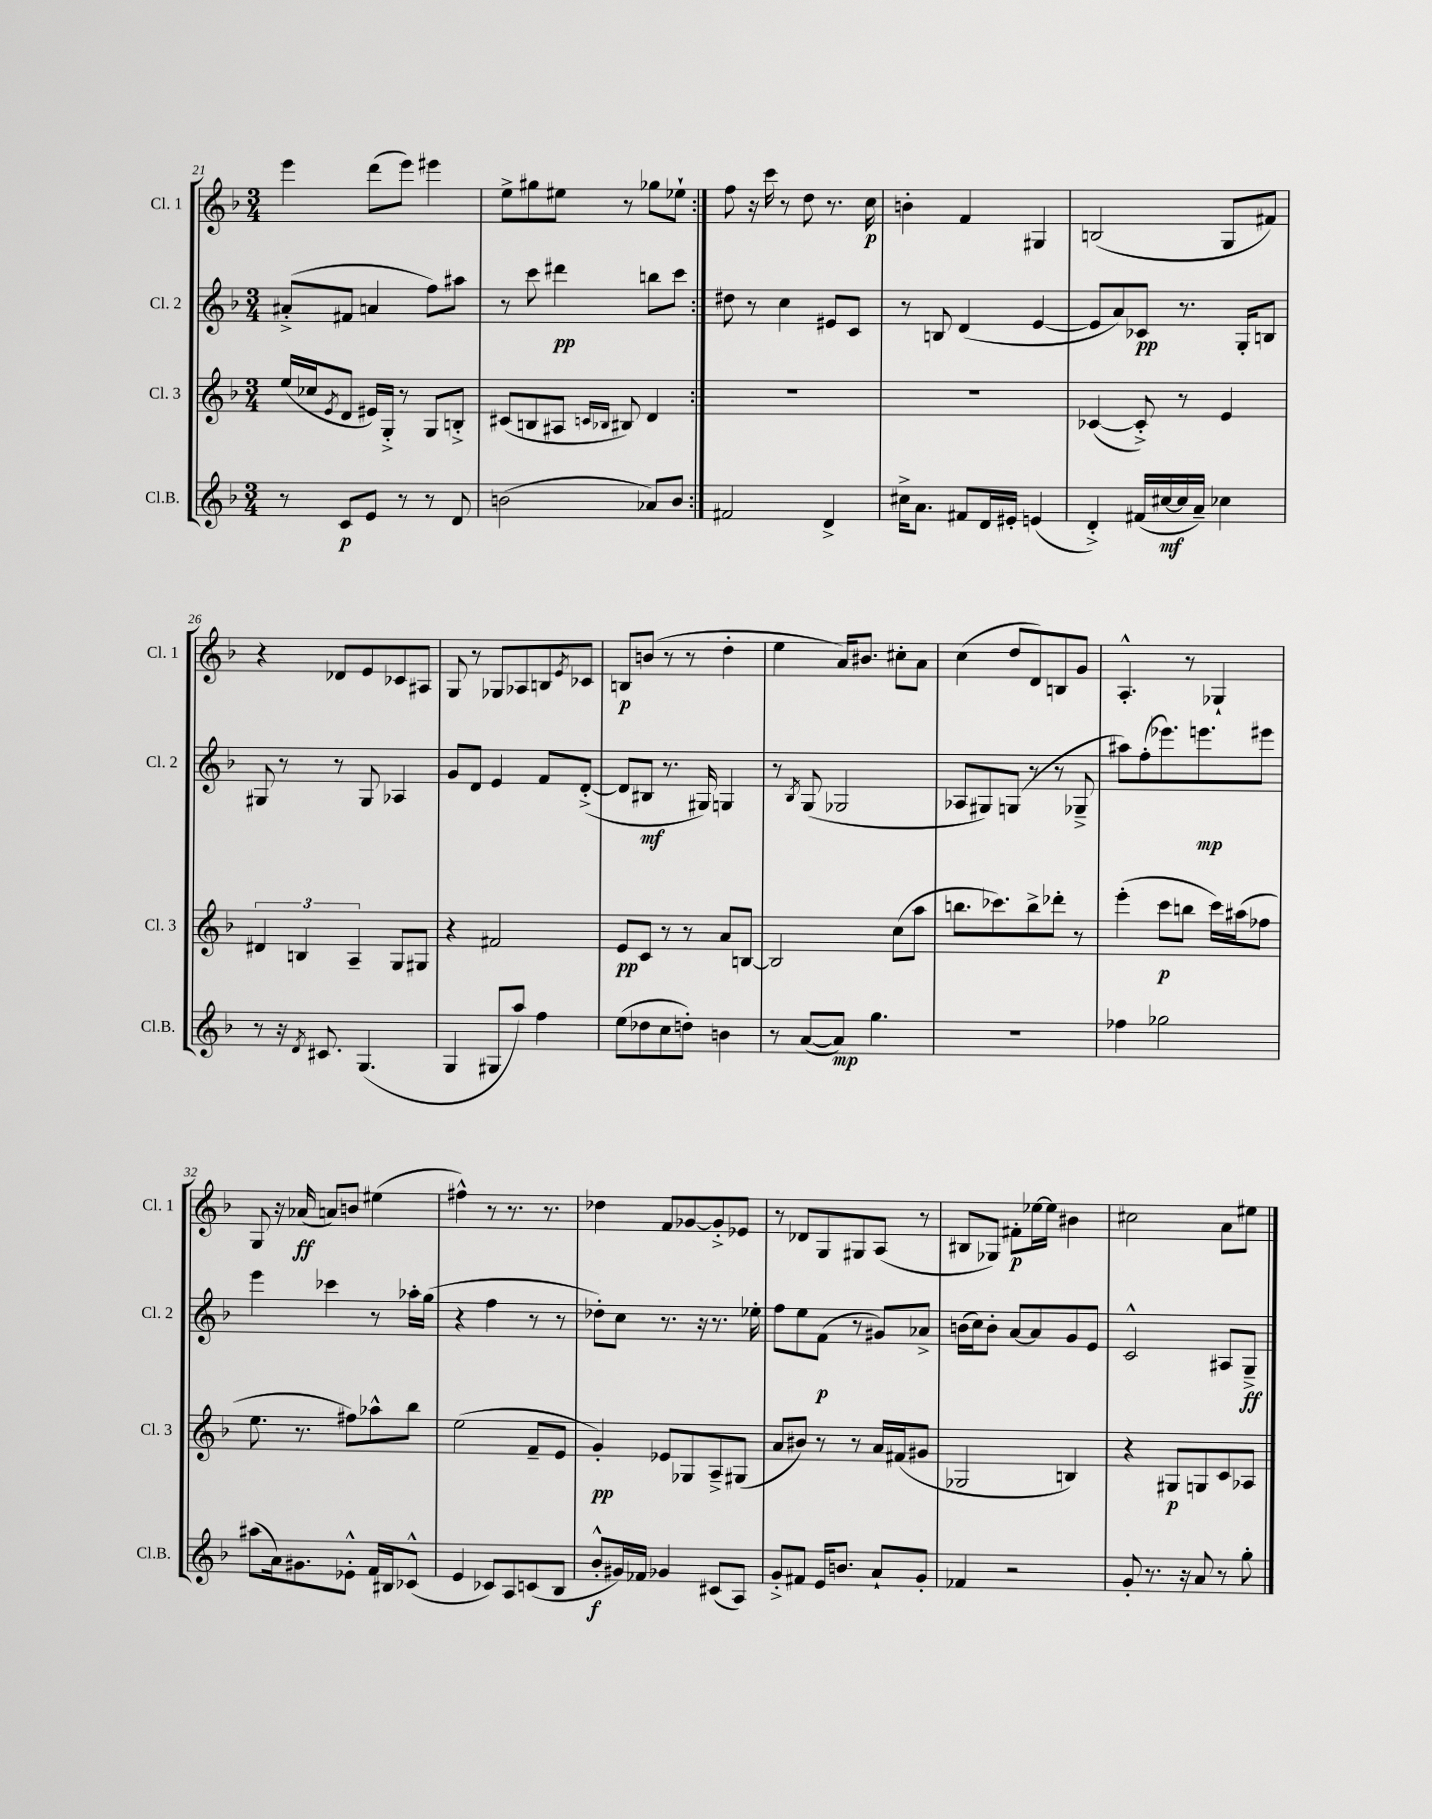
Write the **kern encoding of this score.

**kern	**kern	**kern	**kern
*staff4	*staff3	*staff2	*staff1
*clefG2	*clefG2	*clefG2	*clefG2
*k[b-]	*k[b-]	*k[b-]	*k[b-]
*M3/4	*M3/4	*M3/4	*M3/4
8r	(16ee/LL	(8a#'^/L	4eee\
.	16cc-/J	.	.
.	8qe/	.	.
8c/L	8d/J	8f#/J	.
8e/J	16e#/LL)	4a/	(8ddd\L
.	16G'^/JJ	.	.
8r	8r	.	8eee\J)
8r	8G/L	8ff\L)	4eee#\
8d/	8B'^/J	8aa#\J	.
=	=	=	=
(2b\	(8c#/L	8r	8ee^\L
.	8B/	8ccc\	8gg#\
.	8A#/J	4ddd#\	8ee#\J
.	16qqc/LL	.	.
.	16qqB-/JJ	.	.
.	8B#/)	.	8r
8a-/L)	4d/	8bb\L	8gg-\L
8b/J	.	8ccc\J	8ee-`\J
=:|!	=:|!	=:|!	=:|!
2f#/	2.r	8dd#\	8ff\
.	.	8r	16r
.	.	.	16ccc\
.	.	4cc\	8r
.	.	.	8dd\
4d^/	.	8e#/L	8.r
.	.	8c/J	.
.	.	.	16cc\
=	=	=	=
16cc#^\LK	2.r	8r	4b'\
8.a\J	.	.	.
.	.	8B/	.
8f#/L	.	(4d/	4f/
16d/L	.	.	.
16e#'/JJ	.	.	.
(4e/	.	[4e/	4G#/
=	=	=	=
4d'^/)	([4c-/	8e/]L	(2B/
.	.	8a/)	.
(16f#/LL	8c-'^/])	8c-/J	.
[16cc#/	.	.	.
16cc#/]	8r	8.r	.
16a~/JJ)	.	.	.
4cc-\	4e/	.	8G/L
.	.	16G'/LK	.
.	.	8B/J	8f#/J)
=	=	=	=
8r	6d#/	8G#/	4r
16r	.	8r	.
.	6B/	.	.
8qd/	.	.	.
8.c#/	.	.	.
.	.	8r	8d-/L
.	6A~/	.	.
(4.G/	.	8G#/	8e/
.	8G/L	4A-/	8c-/
.	8G#/J	.	8A#/J
=	=	=	=
4G/	4r	8g/L	8G/
.	.	8d/J	8r
8G#/L	2f#/	4e/	8G-/L
8aa/J)	.	.	8A-/
4ff\	.	8f/L	8B/
.	.	.	8qe/
.	.	([8d'^/J	8c-/J
=	=	=	=
(8ee\L	8e/L	8d/]L	8B/L
8dd-\	8c/J	8B#/J	(8b/J
8cc\	8r	8.r	8r
8dd'\J)	8r	.	8r
.	.	16G#/)	.
4b\	8a/L	4G/	4dd'\
.	[8B/J	.	.
=	=	=	=
8r	2B/]	8r	4ee\
.	.	8qB-/	.
([8a/L	.	(8G/	.
8a/]J)	.	2G-/	16a/LK)
.	.	.	8.b#/J
4.gg\	.	.	.
.	(8cc\L	.	8cc#'\L
.	8aa\J	.	8a\J
=	=	=	=
2.r	8.bb\L	8A-/L	(4cc\
.	.	8G#/)	.
.	8.ccc-\)	.	.
.	.	(8G/J	8dd/L
.	8bb^\	8r	8d/)
.	8ddd-'\J	8r	8B/
.	8r	8G-~^/	8g/J
=	=	=	=
4ff-\	(4eee'\	8aa#\L)	4.A'^^/
.	.	(8ff'\	.
2gg-\	8ccc\L	8.eee-\)	.
.	8bb\J	.	8r
.	.	8.eee\	.
.	16ccc\LL)	.	4G-`/
.	(16aa#\J	.	.
.	8ff-\J	8eee#\J	.
=	=	=	=
(8aa#\L	8.ee\	4eee\	8G/
16a\k)	.	.	16r
8.g#\	8.r	.	(16a-/
.	.	4ccc-\	8a/L)
8e-'^^\J	8ff#\L)	.	8b/J
16f/LL	8aa-^^\	8r	(4ee#\
16B#/J	.	.	.
(8c-^^/J	8bb-\J	16aa-'\LL	.
.	.	(16gg\JJ	.
=	=	=	=
4e/	(2ee\	4r	4ff#^^\)
8c-/L)	.	4ff\	8r
8A/	.	.	8.r
(8c/	8f~/L	8r	.
.	.	.	8.r
8B-/J	8e/J	8r	.
=	=	=	=
8b-'^^/L	4g'/)	8dd-'\L)	4dd-\
16g#/L)	.	8cc\J	.
16f-/JJ	.	.	.
4g-/	8e-/L	8.r	8f/L
.	8G-/	.	[8g-/
.	.	16r	.
(8c#/L	8A~^/	8.r	8g-'^/]
8A/J)	(8G#/J	.	8e-/J
.	.	16ee-'\	.
=	=	=	=
8g'^/L	8a/L	8ff\L	8r
8f#/J	8b#/J)	8ee\	8d-/L
16e/LK	8r	(8f\J	8G/
8.b/J	.	.	.
.	8r	8r	8G#/
8a`/L	16a/LL	8g#/L)	(8A/J
.	(16f#/J	.	.
8g'/J	8g#/J	8a-^/J	8r
=	=	=	=
4f-/	2G-/	(16b\LL	8B#/L
.	.	16cc\J)	.
.	.	8b'\J	8G-/J)
2r	.	[8a/L	8f#'\L
.	.	8a/]	[16ee-\L
.	.	.	16ee-\]JJ
.	4B/)	8g/	4b#\
.	.	8e/J	.
=	=	=	=
8g'/	4r	2c^^/	2cc#\
8.r	.	.	.
.	8G#/L	.	.
16r	.	.	.
8a/	8G/	.	.
8r	8c/	8A#/L	8a\L
8gg'\	8A-/J	8G~^/J	8ee#\J
==	==	==	==
*-	*-	*-	*-
